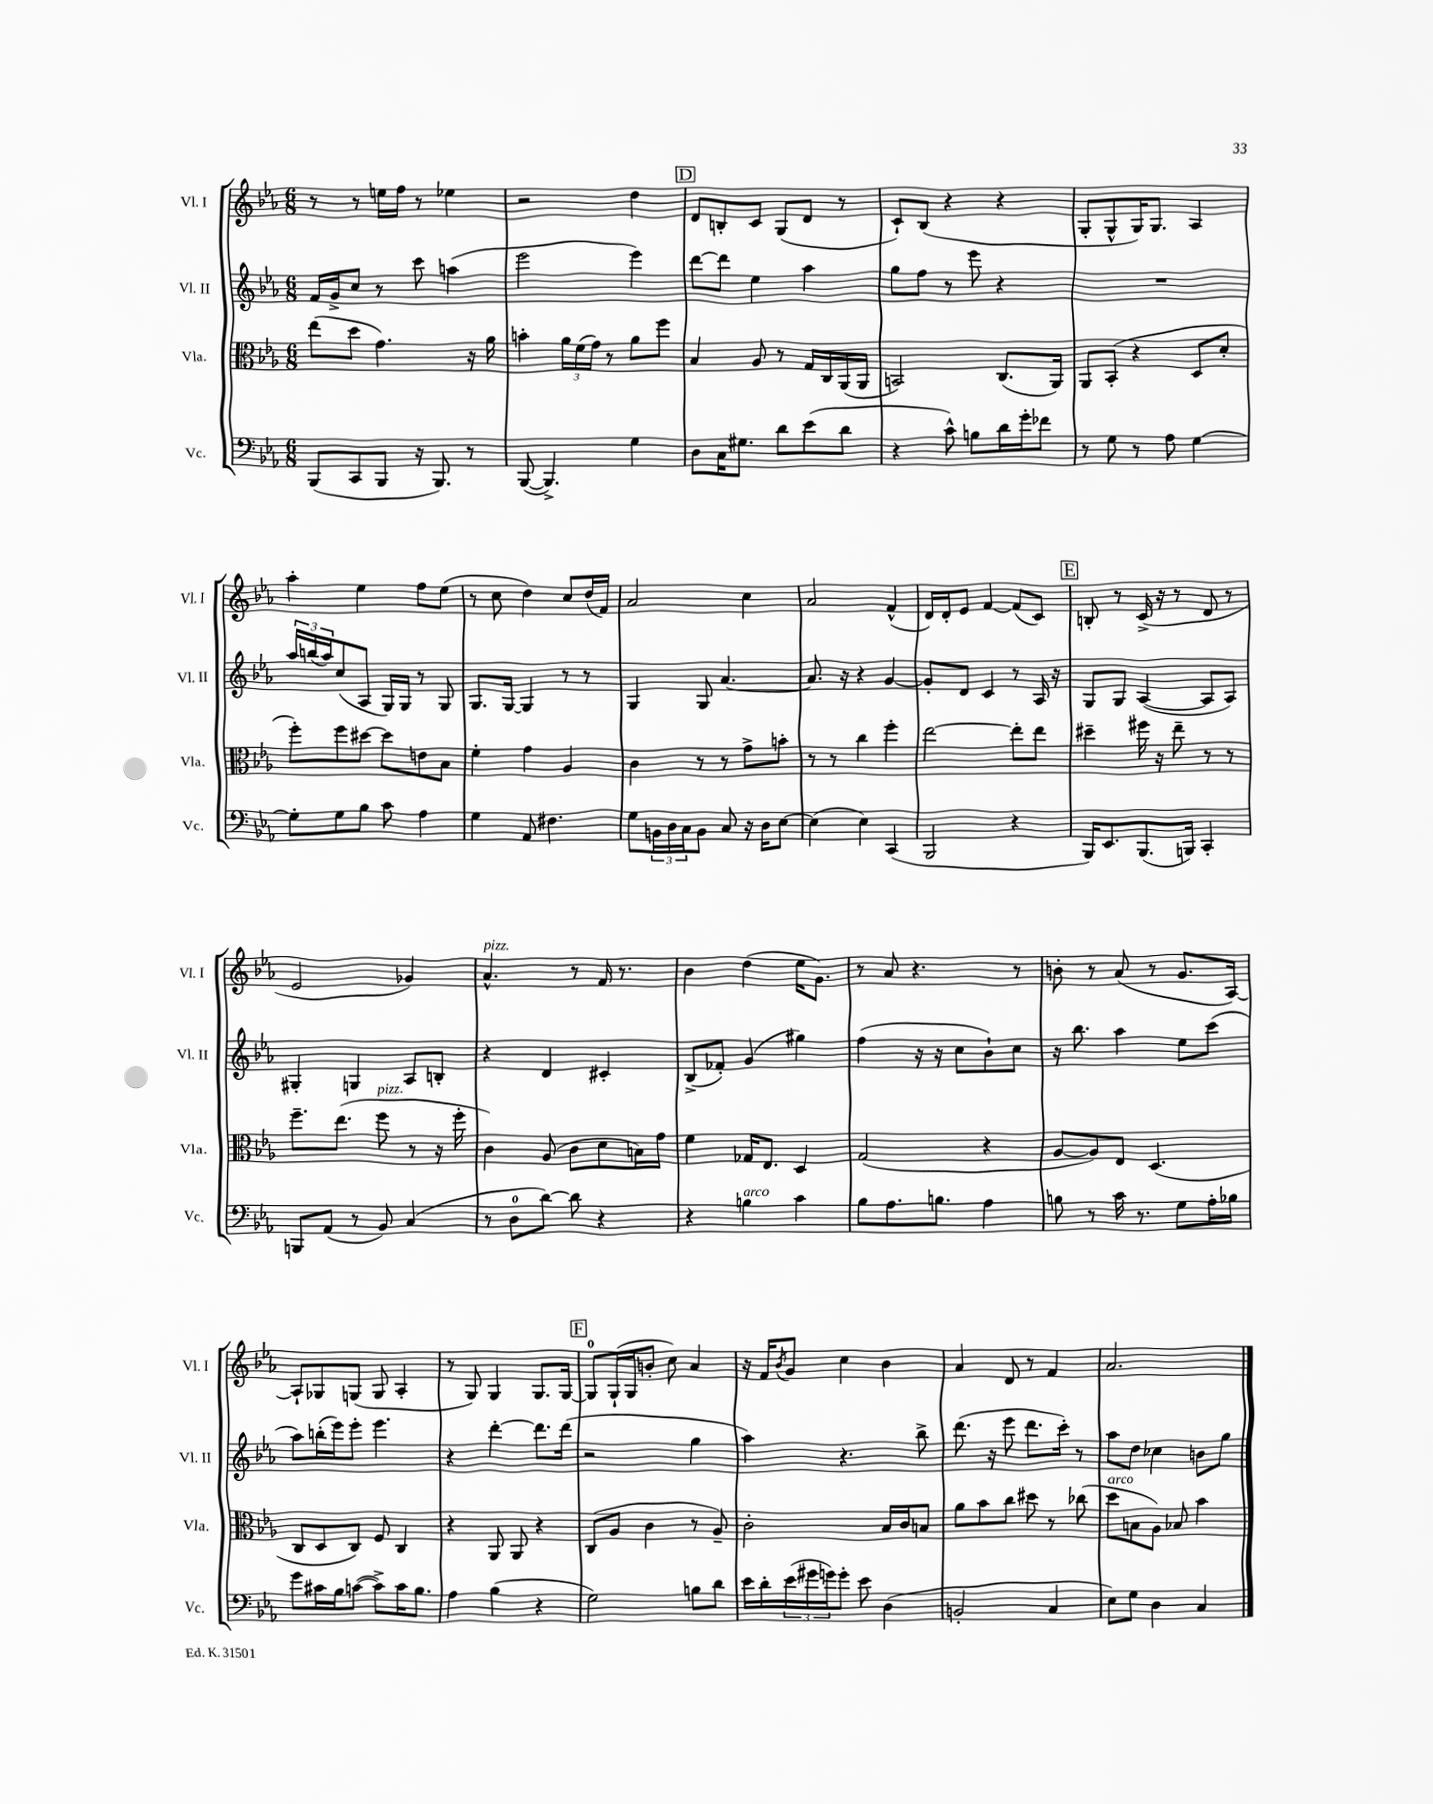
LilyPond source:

<<
\new StaffGroup <<
\new Staff = "s0" \with { instrumentName = "Vl. I" shortInstrumentName = "Vl. I" } {
    \clef treble \key ees \major \numericTimeSignature \time 6/8
    r8 r8 e''16 f''16 r8 ees''4 |
    r2 d''4 |
    \mark \markup { \box "D" } d'8 b8-. c'8 g8( d'8 r8 |
    c'8-!) bes8( r4 r4 |
    g8-. g8-^ g16) g8. aes4 |
    aes''4-. ees''4 f''8 ees''8( |
    r8 c''8 d''4) c''8 d''16( f'16) |
    aes'2 c''4 |
    aes'2 f'4-^( |
    d'16) d'16-. ees'8 f'4~ f'8( c'8) |
    \mark \markup { \box "E" } b8-. r8 c'16->( r16 r8 d'8 r8 |
    ees'2 ges'4) |
    aes'4.-^^\markup { \italic "pizz." } r8 f'16 r8. |
    bes'4 d''4( ees''16 g'8.) |
    r8 aes'8 r4. r8 |
    b'8-. r8 aes'8( r8 g'8. aes16~) |
    aes8-! ges8 g8( g8 aes4-. |
    r8 g8) g4 g8. g16~ |
    \mark \markup { \box "F" } g8-0 g16-!( g16 b'8-. c''8) aes'4 |
    r16 f'16 \acciaccatura { bes'8 } g'8 c''4 bes'4 |
    aes'4 d'8 r8 f'4 |
    aes'2. \bar "|." |
}
\new Staff = "s1" \with { instrumentName = "Vl. II" shortInstrumentName = "Vl. II" } {
    \clef treble \key ees \major \numericTimeSignature \time 6/8
    f'16 g'16-> c''8 r8 c'''8 a''4( |
    ees'''2 ees'''4) |
    \mark \markup { \box "D" } d'''8~ d'''8 ees''4 aes''4 |
    g''8 f''8 r8 ees'''8 r4 |
    R2. |
    \tuplet 3/2 { aes''16 b''16( aes''16) } c''8( aes8 g16) g16 r8 g8 |
    g8. g16~ g4 r8 r8 |
    g4 g8 aes'4.~ |
    aes'8. r16 r4 g'4~ |
    g'8-. d'8 c'4 r8 aes16 r16 |
    \mark \markup { \box "E" } g8 g8 aes4~( aes8 aes8) |
    gis4-. g4 aes8 b8-. |
    r4 d'4 cis'4-. |
    bes8->( fes'8-.) g'4( gis''4) |
    f''4( r16 r16 c''8 bes'8-!) c''8 |
    r16 bes''8. aes''4 ees''8 c'''8( |
    aes''8) b''16-.( ees'''16) ees'''8-. ees'''4. |
    r4 d'''4~-. d'''8. d'''16( |
    \mark \markup { \box "F" } r2 g''4 |
    aes''4) r4. bes''8-> |
    d'''8.( r16 ees'''8 d'''8. c'''16-.) r8 |
    aes''8 d''8 ces''4 b'8 g''8 \bar "|." |
}
\new Staff = "s2" \with { instrumentName = "Vla." shortInstrumentName = "Vla." } {
    \clef alto \key ees \major \numericTimeSignature \time 6/8
    ees''8( d''8 g'4.) r16 aes'16 |
    b'4-. \tuplet 3/2 { aes'16 f'16( g'16) } r8 aes'8 f''8 |
    \mark \markup { \box "D" } bes4 aes8 r8 g16 c16 aes,16( aes,16 |
    b,2) c8.( aes,16) |
    aes,8 bes,8-.( r4 d8 d'8-. |
    f''8-.) f''8 dis''8~ dis''8 e'8 bes8 |
    f'4-. g'4 aes4 |
    c'4 r8 r8 g'8-> b'8-. |
    r8 r8 c''4 f''4-. |
    ees''2~ ees''8-. ees''8 |
    \mark \markup { \box "E" } dis''4-- fis''16 r16 ees''8-- r8 r8 |
    f''8.-- ees''8.( f''8^\markup { \italic "pizz." } r8 r16 f''16-. |
    c'4) aes8( c'8 d'8 b16) g'16 |
    f'4 ges16 ees8. d4 |
    g2( r4 |
    aes8~ aes8) ees8 d4.( |
    c8 d8 c8) f8 c4 |
    r4 aes,8 aes,8 r4 |
    \mark \markup { \box "F" } c8( aes8 c'4 r8 aes8--) |
    c'2-. bes16 c'16 b8 |
    aes'8 bes'8 c''8 dis''8 r8 ces''8( |
    d''8^\markup { \italic "arco" } b8 aes8) bes8 bes'4 \bar "|." |
}
\new Staff = "s3" \with { instrumentName = "Vc." shortInstrumentName = "Vc." } {
    \clef bass \key ees \major \numericTimeSignature \time 6/8
    bes,,8( c,8 bes,,8 r16 bes,,8.) r8 |
    bes,,8~( bes,,4.->) g4 |
    \mark \markup { \box "D" } d8 c16 gis8. d'8 ees'8( d'8 |
    r4 c'8-^) b8 d'16 g'16-. fes'8 |
    r8 g8 r8 aes8 g4~ |
    g8-. g8 bes8 c'8 aes4 |
    g4 aes,8 fis4. |
    g8 \tuplet 3/2 { b,16 d16 c16 } b,8 c8 r16 d16 ees8~ |
    ees4( ees4) c,4( |
    bes,,2 r4 |
    \mark \markup { \box "E" } bes,,16) ees,8. bes,,8.( b,,16) c,4-. |
    b,,8 aes,8( r8 bes,8) c4( |
    r8 d8-0 d'8~) d'8 r4 |
    r4 b4^\markup { \italic "arco" } c'4 |
    bes8 aes8. b8. aes4 |
    b8 r8 c'16 r8. g8 aes16-. bes16 |
    g'8 cis'16 bes16 c'8~( c'8->) c'16 bes8. |
    aes4 bes4( r4 |
    \mark \markup { \box "F" } g2) b8 d'8 |
    ees'16 d'16-. \tuplet 3/2 { ees'16( gis'16 g'16) } g'8-. ees'8 d4( |
    b,2-. c4 |
    ees8) g8 d4 c4 \bar "|." |
}
>>
>>
\layout { \context { \Score \remove "Bar_number_engraver" } }
